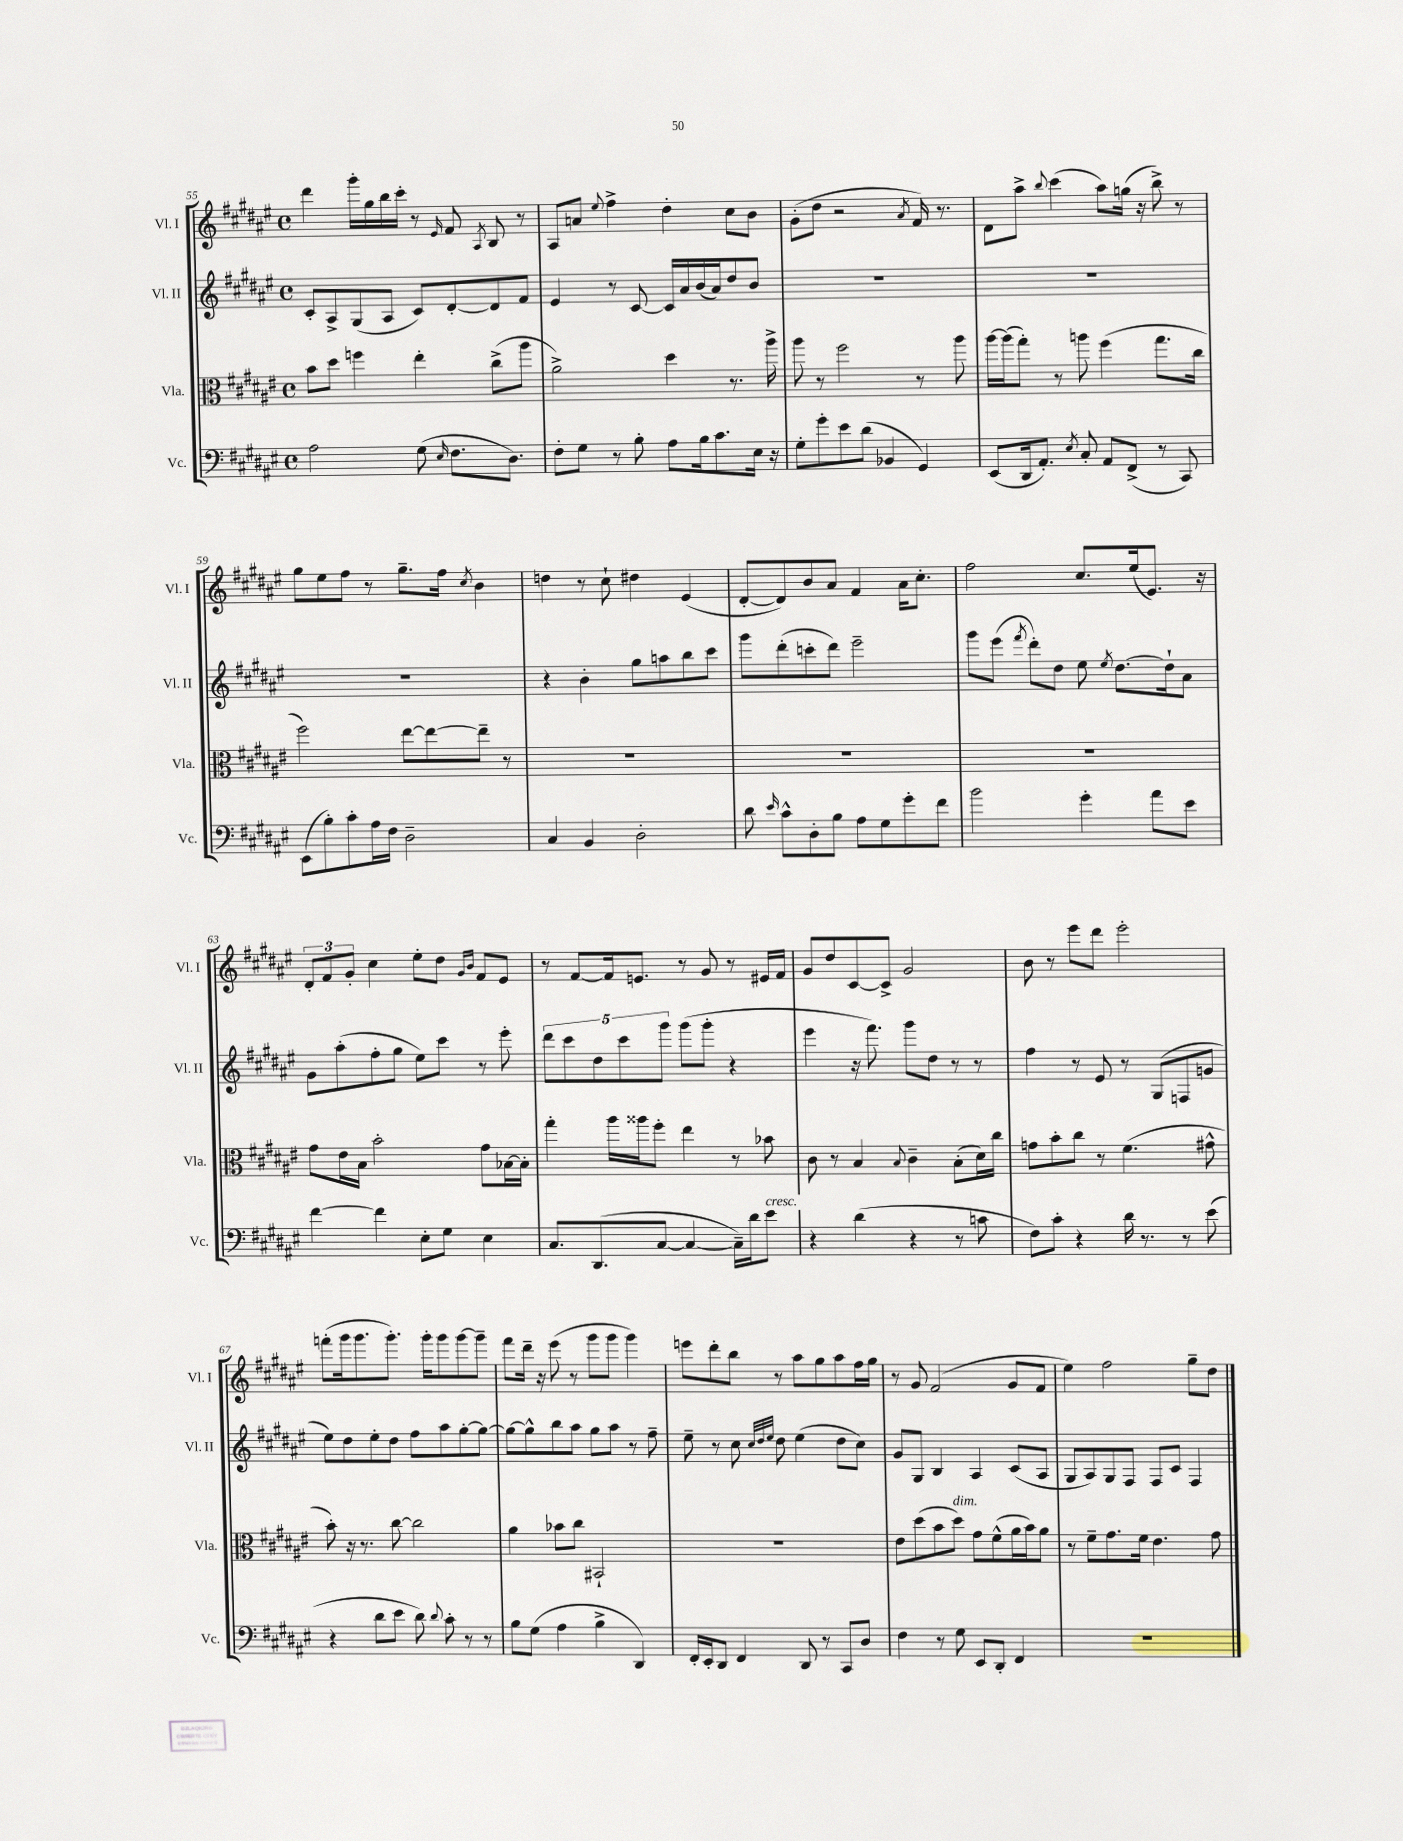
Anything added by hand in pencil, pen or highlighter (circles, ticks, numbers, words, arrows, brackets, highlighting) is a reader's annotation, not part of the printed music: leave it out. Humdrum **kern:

**kern	**kern	**kern	**kern
*part4	*part3	*part2	*part1
*staff4	*staff3	*staff2	*staff1
*I"Vc.	*I"Vla.	*I"Vl. II	*I"Vl. I
*I'Vc.	*I'Vla.	*I'Vl. II	*I'Vl. I
*clefF4	*clefC3	*clefG2	*clefG2
*k[f#c#g#d#a#e#]	*k[f#c#g#d#a#e#]	*k[f#c#g#d#a#e#]	*k[f#c#g#d#a#e#]
*M4/4	*M4/4	*M4/4	*M4/4
*met(c)	*met(c)	*met(c)	*met(c)
=55	=55	=55	=55
2A#\	8b\L	8c#'/L	4ddd#\
.	8dd#\J	8A#^/	.
.	4ffn\	(8G#/	16ggg#'\LL
.	.	.	16gg#\
.	.	8A#/J	16bb\
.	.	.	16ccc#'\JJ
(8G#\	4ee#'\	8c#/L)	8r
16qqE#/	.	.	16qqe#/
8.F#\L	.	[8d#'/	8f#/
.	.	.	8qA#/
.	(8cc#^\L	8d#/]	8B/
8.D#\J)	.	.	.
.	8aa#\J	8f#/J	8r
=56	=56	=56	=56
8F#'\L	2a#^\)	4e#/	8A#/L
8G#\J	.	.	8an/J
.	.	.	8qqee#/
8r	.	8r	4ff#^\
8B'\	.	[8c#/	.
8A#\L	4dd#\	16c#/LL]	4dd#'\
.	.	16a#/	.
16B\k	.	(16b/	.
8.c#\	.	16a#/J)	.
.	8.r	8dd#/	8cc#\L
16E#\Jk	.	8b/J	8b\J
16r	16aa#^\	.	.
=57	=57	=57	=57
8G#'\L	8aa#\	1r	(8g#'\L
8g#'\	8r	.	8dd#\J
8e#\	2ff#\	.	2r
(8d#\J	.	.	.
4BB-X/	.	.	.
.	.	.	8qa#/
4GG#/)	8r	.	16f#/)
.	.	.	8.r
.	8aa#\	.	.
=58	=58	=58	=58
(8EE#/L	[16aa#\LL	1r	8d#\L
.	(16aa#\J]	.	.
16DD#/k	8gg#'\J)	.	8aa#^\J
8.AA#'/J)	.	.	.
.	.	.	8qqbb/
.	8r	.	(4ccc#\
8qE#/	.	.	.
8C#'/	8aan\	.	.
8AA#/L	(4ff#\	.	8aa#\L)
(8FF#^/J	.	.	(16ggn\Jk
.	.	.	16r
8r	8.gg#\L	.	8bb^\)
8CC#/)	.	.	8r
.	16cc#\Jk	.	.
!!LO:LB:g=z
=59	=59	=59	=59
(8EE#\L	2ff#\)	1r	8gg#\L
8B'\)	.	.	8ee#\
8c#'\	.	.	8ff#\J
16A#\L	.	.	8r
16F#\JJ	.	.	.
2D#~\	[8ee#\L	.	8.gg#~\L
.	8ee#\_	.	.
.	.	.	16ff#\Jk
.	.	.	8qcc#/
.	8ee#~\J]	.	4b\
.	8r	.	.
=60	=60	=60	=60
4C#/	1r	4r	4ddn\
4BB/	.	4b'\	8r
.	.	.	8cc#`\
2D#'\	.	8gg#\L	4dd#X\
.	.	8aan\	.
.	.	8bb\	(4e#/
.	.	8ccc#\J	.
=61	=61	=61	=61
8d#\	1r	8ggg#\L	[8d#'/L
16qqe#/	.	.	.
8c#^^\L	.	(8ddd#'\	8d#/])
8D#'\	.	8cccn'\	8b/
8B\J	.	8ddd#\J)	8a#/J
8A#\L	.	2eee#~\	4f#/
8G#\	.	.	.
8g#'\	.	.	16a#\KL
.	.	.	8.cc#'\J
8f#\J	.	.	.
=62	=62	=62	=62
2b\	1r	8ggg#\L	2ff#\
.	.	(8eee#\J	.
.	.	8qfff#/	.
.	.	8ddd#'\L)	.
.	.	8dd#\J	.
4g#'\	.	8ee#\	8.cc#/L
.	.	8qee#/	.
.	.	[8.dd#\L	.
.	.	.	(16ee#/k
8a#\L	.	.	8.e#/J)
.	.	16dd#`\k]	.
8e#\J	.	8a#\J	.
.	.	.	16r
!!LO:LB:g=z
=63	=63	=63	=63
[4f#\	8g#\L	8g#\L	12d#'/L
.	.	.	12f#/
.	16e#\L	(8aa#'\	.
.	.	.	12g#'/J
.	16B\JJ	.	.
4f#\]	2b'\	8ff#'\	4cc#\
.	.	8gg#\J	.
8E#'\L	.	8ee#\L)	8ee#'\L
8G#\J	.	8ccc#\J	8dd#\J
.	.	.	16qqg#/LL
.	.	.	16qqb/JJ
4E#\	8g#\L	8r	8f#/L
.	[16B-X\L	8eee#'\	8e#/J
.	16B-'\JJ]	.	.
=64	=64	=64	=64
8.C#/L	4gg#'\	10ddd#\L	8r
.	.	10ccc#\	.
.	.	.	[8f#/L
(8.DD#/	.	.	.
.	.	10dd#\	.
.	16aa#\LL	.	16f#/k]
.	.	10ccc#\	.
.	16aa##X\J	.	8.en/J
[8C#/J	8ff#'\J	.	.
.	.	10ggg#\J	.
4C#/_	4ee#\	(8ggg#\L	8r
.	.	8ggg#'\J	8g#/
16C#~\LL])	8r	4r	8r
16d#\J	.	.	.
!LO:TX:a:i:t=cresc.	!	!	!
8e#\J	8b-X\	.	16e#X/LL
.	.	.	16f#/JJ
=65	=65	=65	=65
4r	8c#\	4eee#\	8g#/L
.	8r	.	8dd#/
(4d#\	4B/	16r	[8c#/
.	.	8.fff#\)	.
.	.	.	8c#^/J]
.	8qqB/	.	.
4r	4c#~\	8ggg#\L	2g#/
.	.	8dd#\J	.
8r	(8B'\L	8r	.
8cn\	16d#\L)	8r	.
.	16cc#\JJ	.	.
=66	=66	=66	=66
8F#\L)	8gn\L	4ff#\	8b\
8c#'\J	8b'\	.	8r
4r	8cc#\J	8r	8eee#\L
.	8r	8e#/	8ddd#\J
16d#\	(4.f#\	8r	2eee#'\
8.r	.	.	.
.	.	(8G#/L	.
8r	.	8Fn/	.
(8e#\	8g#X^^\	8gn/J	.
!!LO:LB:g=z
=67	=67	=67	=67
4r	8b'\)	8ee#\L)	(8fffn'\L
.	16r	8dd#\	16ggg#\k
.	8.r	.	8.ggg#\
8d#\L	.	8ee#'\	.
8e#\J	[8cc#\	8dd#\J	8.ggg#'\J)
8d#\)	2cc#\]	8ff#\L	.
.	.	.	16ggg#'\KL
8qqd#/	.	.	.
8c#'\	.	8aa#\	8ggg#\
8r	.	[8gg#'\	[8ggg#\
8r	.	8gg#\J_	8ggg#~\J]
=68	=68	=68	=68
8B\L	4a#\	8gg#\L_	8fff#\L
(8G#\J	.	8gg#^^\]	16ddd#~\Jk
.	.	.	16r
4A#\	8b-X\L	8bb\	(8eee#\
.	8cc#\J	8aa#\J	8r
4B^\	2BB#X`/	8gg#\L	8ggg#\L
.	.	8aa#\J	8ggg#\J
4DD#/)	.	8r	4ggg#\)
.	.	8ff#~\	.
=69	=69	=69	=69
16FF#'/LL	1r	8ee#~\	8eeen\L
16EE#'/J	.	.	.
8DD#/J	.	8r	8ddd#'\
4FF#/	.	8cc#\	8bb\J
.	.	32qqcc#/LLL	.
.	.	32qqdd#/	.
.	.	32qqee#/JJJ	.
.	.	8dd#\	8r
8DD#/	.	(4ee#\	8aa#\L
8r	.	.	8gg#\
8CC#/L	.	8dd#\L	8aa#\
8D#/J	.	8cc#\J)	16ff#\L
.	.	.	16gg#\JJ
=70	=70	=70	=70
4F#\	8e#\L	8g#/L	8r
.	(8dd#\	8G#/J	8g#/
8r	8b\	4B/	(2f#/
!	!LO:TX:a:i:t=dim.	!	!
8G#\	8dd#\J)	.	.
8EE#/L	8g#\L	4A#/	.
8DD#'/J	(8f#^^\	.	.
4FF#/	16a#\L	(8c#/L	8g#/L
.	16b\J)	.	.
.	8a#\J	8A#/J	8f#/J
=71	=71	=71	=71
1r	8r	8G#/L	4ee#\)
.	8f#~\L	8A#/)	.
.	8.g#\	8G#/	2ff#\
.	.	8F#/J	.
.	16f#\Jk	.	.
.	4.e#\	8F#/L	.
.	.	8c#/J	.
.	.	4F#/	8gg#~\L
.	8g#\	.	8dd#\J
==	==	==	==
*-	*-	*-	*-
